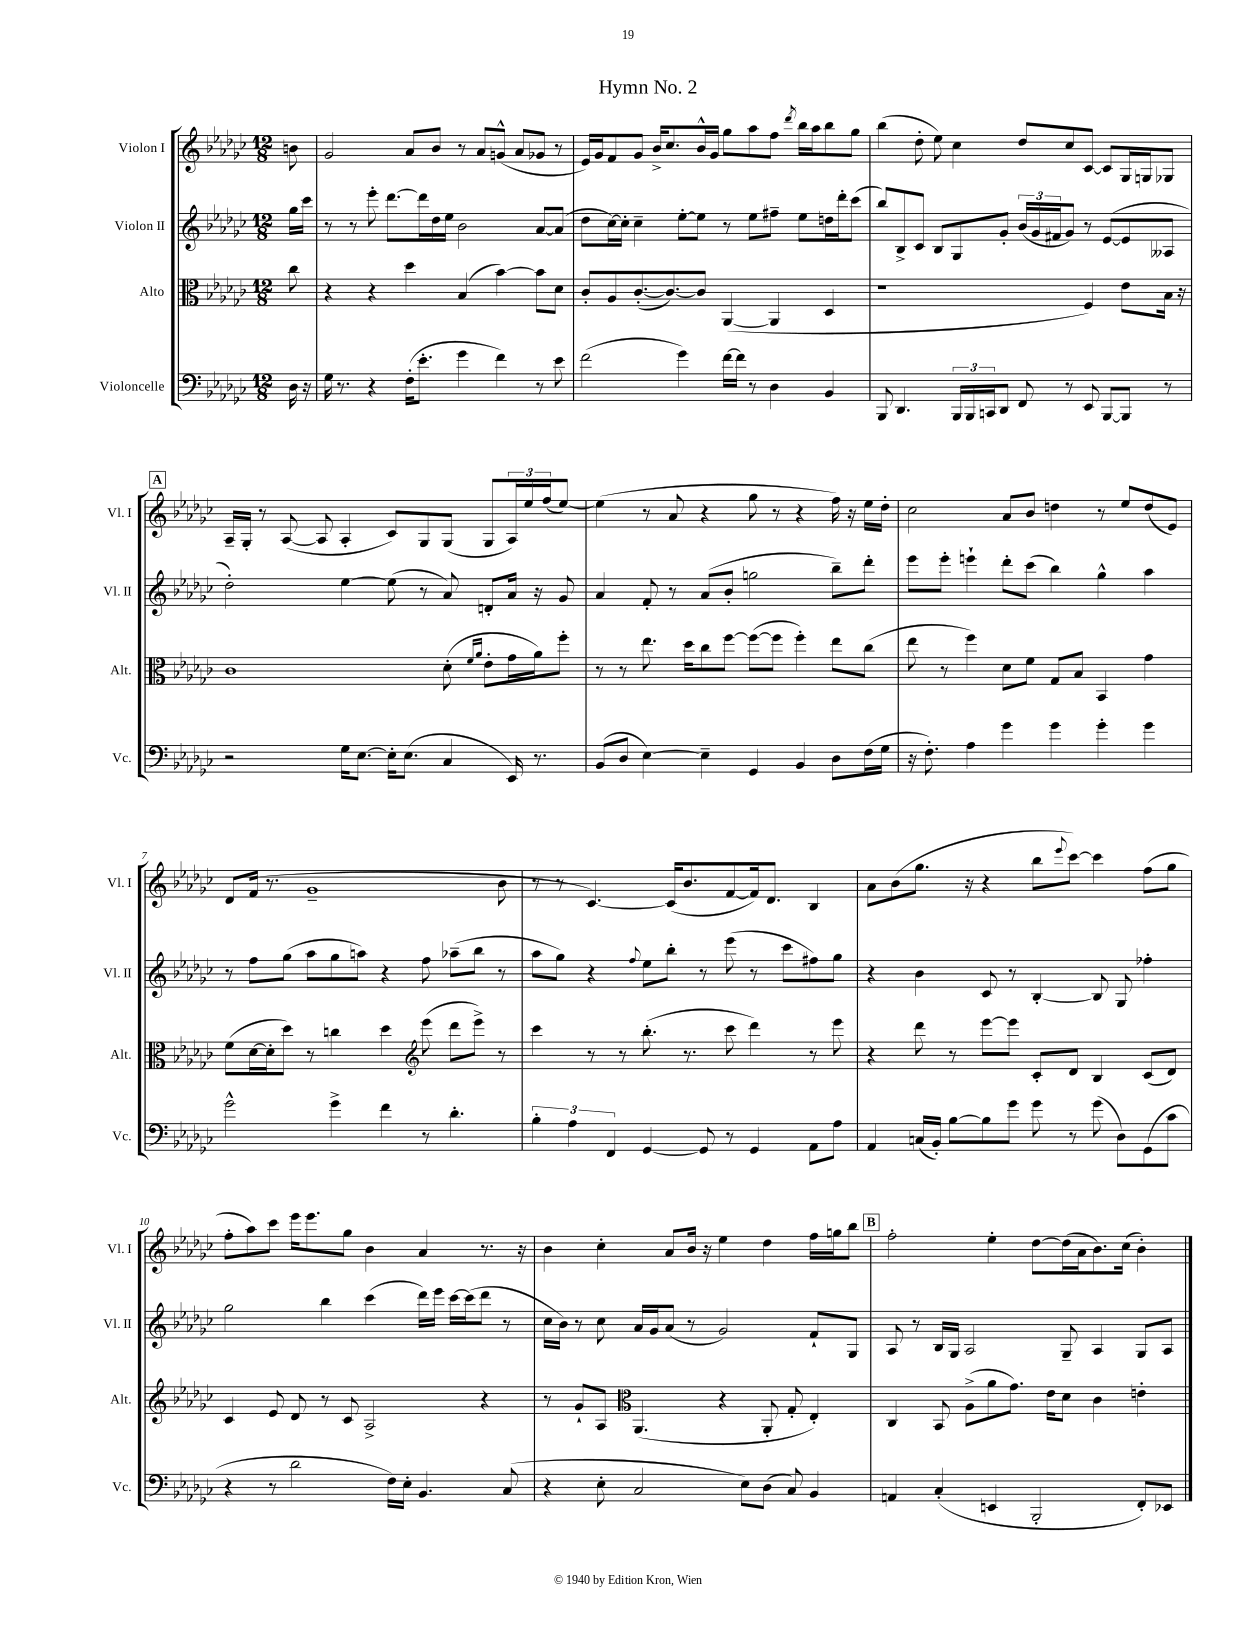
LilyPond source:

\header { title = "Hymn No. 2" }
<<
\new StaffGroup <<
\new Staff = "s0" \with { instrumentName = "Violon I" shortInstrumentName = "Vl. I" } {
    \clef treble \key ges \major \numericTimeSignature \time 12/8 \partial 8
    b'8 |
    ges'2 aes'8 bes'8 r8 aes'8 g'8-^( aes'8 ges'8 r8 |
    ees'16) ges'16 f'8 ges'8 bes'16-> ces''8. bes'16-^ ges'16 ges''8 aes''8 f''8 \acciaccatura { des'''8 } bes''16 aes''16 bes''8 ges''8 |
    bes''4( des''8-. ees''8) ces''4 des''8 ces''8 ces'8~ ces'8 ges16 g16 ges8 |
    \mark \markup { \box "A" } aes16-- ges16-. r8 aes8~( aes8 aes4-. ces'8) ges8 ges8( ges8 \tuplet 3/2 { aes16) ees''16 f''16( } ees''8~) |
    ees''4( r8 aes'8 r4 ges''8 r8 r4 f''16) r16 ees''16 des''16-. |
    ces''2 aes'8 bes'8 d''4 r8 ees''8 d''8( ees'8) |
    des'8 f'16( r8. ges'1-- bes'8 |
    r8 r8 ces'4.~) ces'16( bes'8. f'8~ f'16) des'8. bes4 |
    aes'8 bes'8( ges''8. r16 r4 bes''8 \appoggiatura { ees'''8 } ces'''8~) ces'''4 f''8( ges''8 |
    f''8-. aes''8) ces'''8 ees'''16 ees'''8. ges''8 bes'4 aes'4 r8. r16 |
    bes'4 ces''4-. aes'8 bes'16 r16 ees''4 des''4 f''16 g''16 bes''8 |
    \mark \markup { \box "B" } f''2-. ees''4-. des''8~ des''16( aes'16 bes'8.) ces''16( bes'4-.) \bar "|." |
}
\new Staff = "s1" \with { instrumentName = "Violon II" shortInstrumentName = "Vl. II" } {
    \clef treble \key ges \major \numericTimeSignature \time 12/8 \partial 8
    ges''16 ces'''16 |
    r8 r8 ees'''8-. des'''8.~ des'''16 des''16 ees''16 bes'2 aes'8~ aes'8( |
    des''8 ces''16~) ces''16-. ces''4-- ees''8~-. ees''8 r8 ees''8 fis''8-- ees''8 d''16 des'''16-. ces'''8( |
    bes''8) bes8-> ces'8 bes8 ges8 ges'8-. \tuplet 3/2 { bes'16( ges'16 fis'16 } ges'8) r8 ees'8~( ees'8 aeses8 |
    \mark \markup { \box "A" } des''2-.) ees''4~ ees''8( r8 aes'8) d'8-. aes'16 r16 ges'8 |
    aes'4 f'8-. r8 aes'8( bes'8-. g''2 bes''8--) des'''8-. |
    ees'''8 ees'''8-. e'''4-! des'''8-. ces'''8( bes''4) ges''4-^ aes''4 |
    r8 f''8 ges''8( aes''8 ges''8 a''8) r4 f''8 aes''8--( bes''8 r8 |
    aes''8 ges''8) r4 \appoggiatura { f''8 } ees''8 bes''8-. r8 ees'''8( r8 ces'''8 fis''8) ges''8 |
    r4 bes'4 ces'8 r8 bes4~-. bes8 ges8 fes''4-. |
    ges''2 bes''4 ces'''4( des'''16) ees'''16 ces'''16~ ces'''16( des'''8 r8 |
    ces''16 bes'16) r8 ces''8 aes'16 ges'16 aes'8( r8 ges'2) f'8-! ges8 |
    \mark \markup { \box "B" } aes8 r8 bes16 ges16 aes2 ges8-- aes4 ges8 aes8 \bar "|." |
}
\new Staff = "s2" \with { instrumentName = "Alto" shortInstrumentName = "Alt." } {
    \clef alto \key ges \major \numericTimeSignature \time 12/8 \partial 8
    ces''8 |
    r4 r4 des''4 bes4( bes'4~) bes'8 des'8 |
    ces'8-. aes8 ces'8.~-.( ces'8.~) ces'8 aes,4~( aes,4 des4 |
    r1 f4) ees'8 bes16 r16 |
    \mark \markup { \box "A" } ces'1 des'8-.( \grace { f'16 aes'16 } ees'8-. ges'16 aes'16) f''8-. |
    r8 r8 ees''8. des''16 ces''8 f''8~ f''8~( f''8 f''4-.) ees''8 ces''8( |
    ees''8 r8 f''4) des'8 f'8 ges8 bes8 bes,4 ges'4 |
    f'8( des'16~ des'16-. des''8) r8 c''4 des''4 \clef treble ees'''8( des'''8 ees'''8->) r8 |
    ces'''4 r8 r8 bes''8.-.( r8. ces'''8 des'''4) r8 ees'''8 |
    r4 des'''8 r8 ees'''8~ ees'''8 ces'8-. des'8 bes4 ces'8( des'8) |
    ces'4 ees'8 des'8 r8 ces'8 aes2-> r4 |
    r8 ges'8-! aes8 \clef alto aes,4.( r4 aes,8-. ges8-. ees4-.) |
    \mark \markup { \box "B" } ces4 bes,8 aes8->( aes'8 ges'8.) ees'16 des'8 ces'4 e'4-. \bar "|." |
}
\new Staff = "s3" \with { instrumentName = "Violoncelle" shortInstrumentName = "Vc." } {
    \clef bass \key ges \major \numericTimeSignature \time 12/8 \partial 8
    des16 r16 |
    ges16 r8. r4 f16-.( ees'8.-. ges'4 f'4) r8 ees'8 |
    f'2( ges'4) f'16~ f'16 r8 des4 bes,4 |
    bes,,8 des,4. \tuplet 3/2 { bes,,16 bes,,16 c,16 } des,8 f,8 r8 ees,8 bes,,8~ bes,,8 r8 |
    \mark \markup { \box "A" } r2 ges16 ees8.~ ees16-. ees8.( ces4 ees,16) r8. |
    bes,8( des8 ees4~) ees4-- ges,4 bes,4 des8 f16( ges16 |
    r16 f8.-.) aes4 ges'4 ges'4 ges'4-. ges'4 |
    ges'2-^ ges'4-> f'4 r8 des'4.-. |
    \tuplet 3/2 { bes4-. aes4 f,4 } ges,4~ ges,8 r8 ges,4 aes,8 aes8 |
    aes,4 c16( bes,16-.) bes8~ bes8 ges'8 ges'8 r8 ges'8( des8) ges,8( ces'8 |
    r4 r8 des'2 f16) ees16-. bes,4. ces8( |
    r4 ees8-. ces2 ees8) des8( ces8) bes,4 |
    \mark \markup { \box "B" } a,4 ces4-.( e,4 bes,,2-. f,8-.) ees,8 \bar "|." |
}
>>
>>
